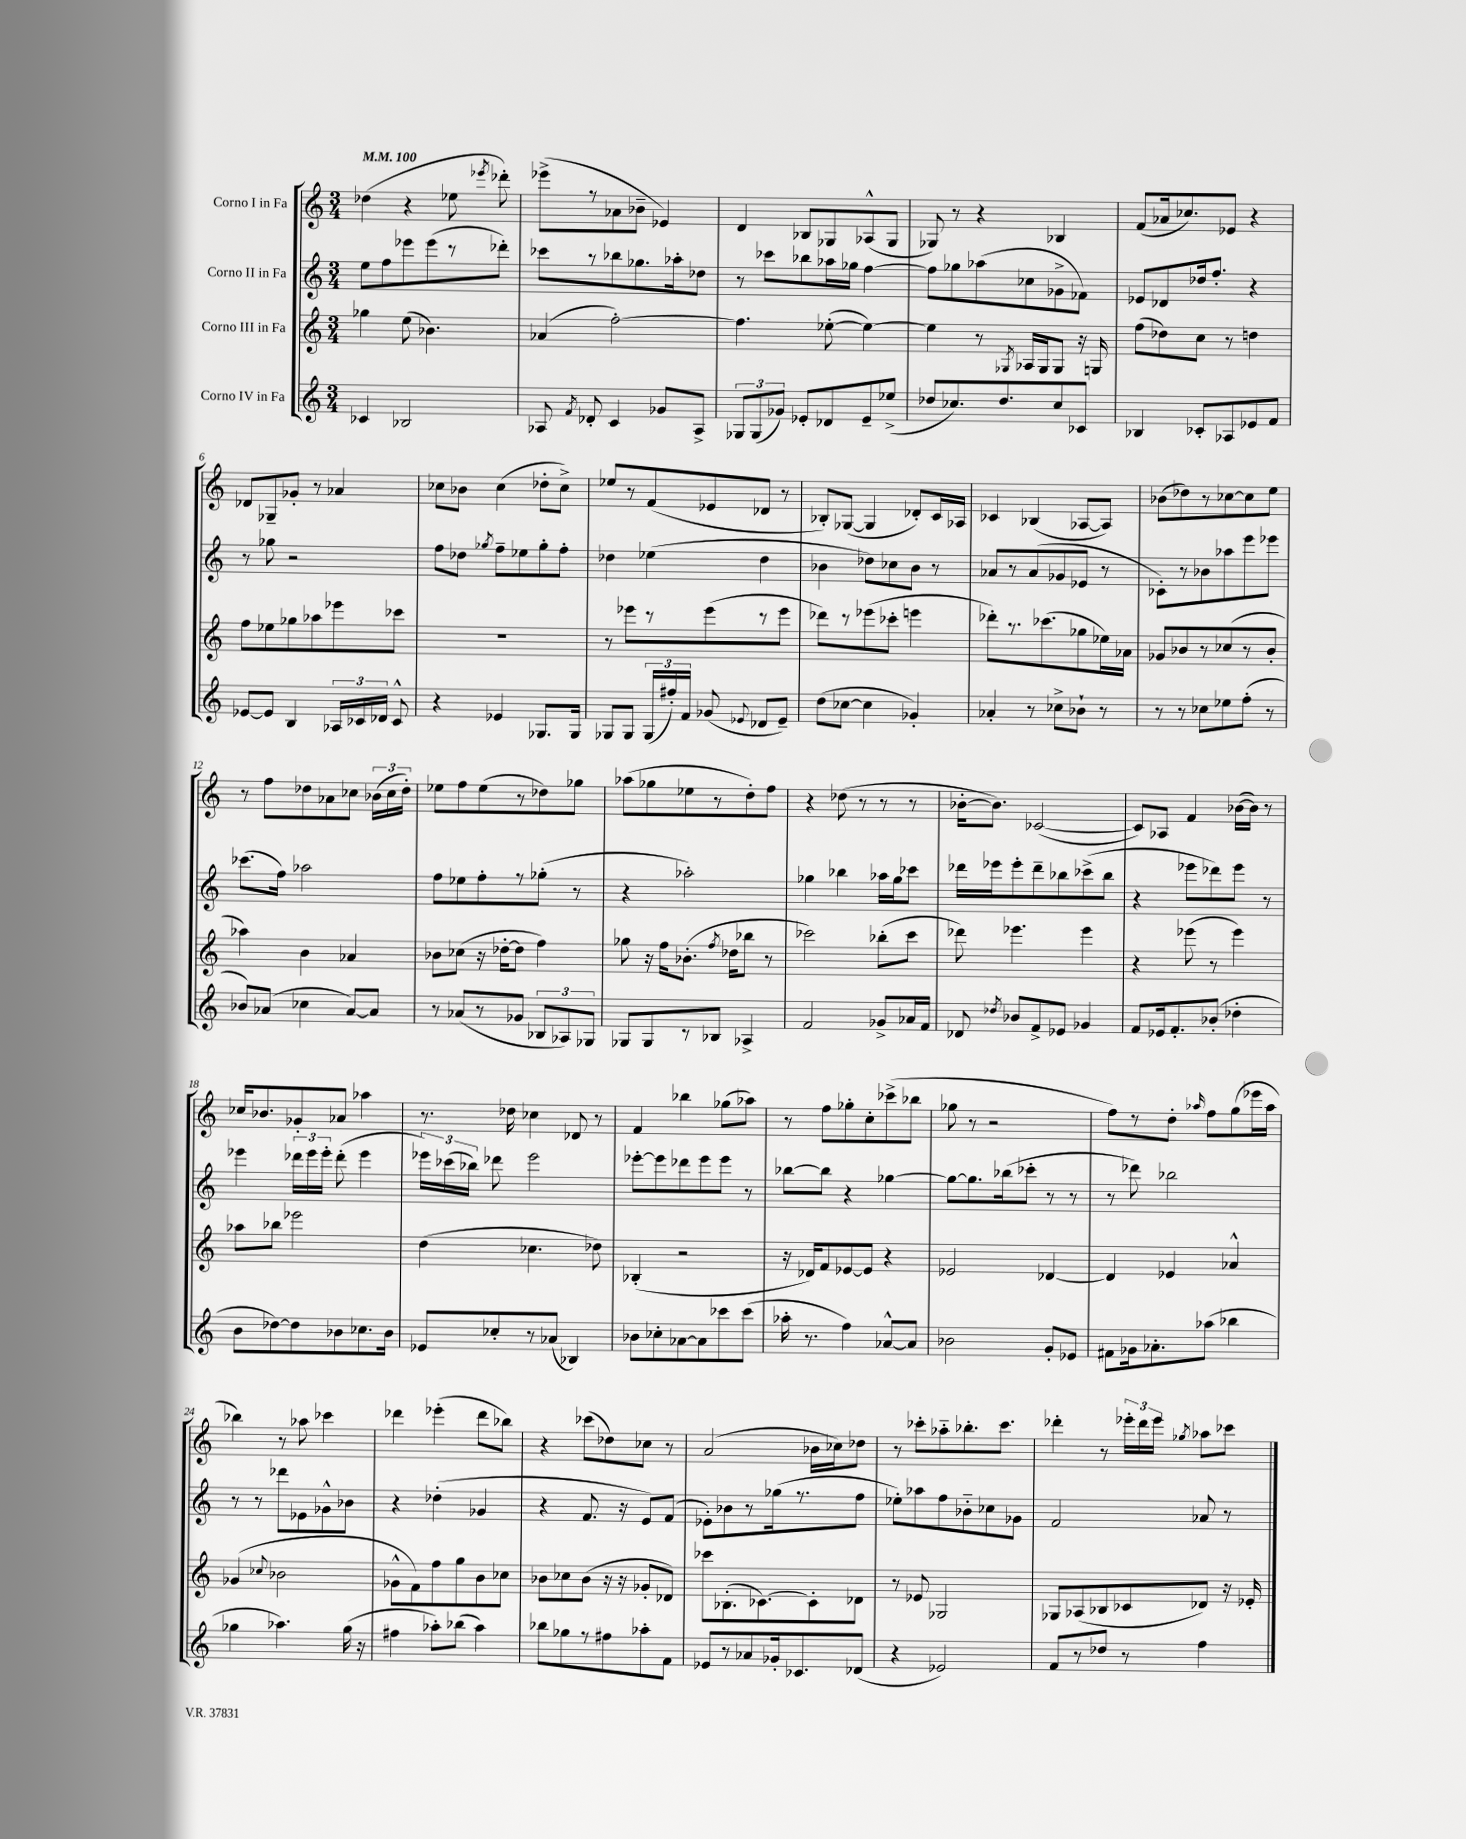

**kern	**kern	**kern	**kern
*staff4	*staff3	*staff2	*staff1
*clefG2	*clefG2	*clefG2	*clefG2
*k[]	*k[]	*k[]	*k[]
*M3/4	*M3/4	*M3/4	*M3/4
*MM100	*MM100	*MM100	*MM100
4c-/	4gg-\	8ee\L	(4dd-\
.	.	8ff\	.
2B-/	(8ee\	8eee-\	4r
.	4.b-\)	(8eee-\	.
.	.	8r	8ee-\
.	.	.	8qeee-/
.	.	8ddd-'\J)	8ddd-'\)
=	=	=	=
8A-/	(4a-/	8ccc-\L	(8eee-^\L
8qf/	.	.	.
8d-'/	.	8r	8r
4c/	[2ff'\)	8bb-\	8a-\
.	.	8.gg-\	8b-~\J
8g-/L	.	.	4e-/)
.	.	16aa-'\k	.
8A-^/J	.	8dd-\J	.
=	=	=	=
12G-/L	4.ff\]	8r	4d/
(12G-/	.	.	.
.	.	8ccc-\L	.
12g-/J)	.	.	.
8e-'/L	.	8bb-\	8B-/L
8d-/	([8ee-'\	16aa-\L	8G-/
.	.	16gg-\JJ	.
8e-~/	4ee-\_)	[4ff\	(8A-^^/
(8ee-^/J	.	.	8G-/J
=	=	=	=
8dd-/L	4ee-\]	8ff\]L	8G-/)
8.cc-/)	.	8gg-\	8r
.	8r	(8aa-\	4r
8.dd-/	.	.	.
.	8qG-/	.	.
.	16A-/LL	8cc-\	.
.	16G-/J	.	.
8cc-/	8G-/J	8g-^\	4B-/
8c-/J	16r	8f-\J)	.
.	16G/	.	.
=	=	=	=
4B-/	(8ff\L	8e-/L	(8f/L
.	8dd-\)	8d-/	16a-/k
.	.	.	8.cc-/)
8c-'/L	8cc\J	16dd-/k	.
.	.	8.ff'/J	.
8A-/	8r	.	8e-/J
8e-/	4dd\	4r	4r
8f/J	.	.	.
=	=	=	=
[8e-/L	8ff\L	8r	8d-/L
8e-/]J	8ee-\	8gg-\	8G-~/
4B/	8gg-\	2r	8g-'/J
.	8aa-\	.	8r
24A-/LL	8eee-\	.	4a-/
24c-/	.	.	.
24d-/JJ	.	.	.
8c-^^/	8ccc-\J	.	.
=	=	=	=
4r	2.r	8ff\L	8cc-\L
.	.	8dd-\J	8b-\J
.	.	8qgg-/	.
4e-/	.	8ff~\L	(4cc-\
.	.	8ee-\	.
8.G-/L	.	8gg-'\	8dd-'\L
.	.	8ff'\J	8cc-^\J)
16G-/Jk	.	.	.
=	=	=	=
8G-/L	8r	4dd-\	8ee-/L
8G-/J	8eee-\L	.	8r
(24G-/LL	8r	(4ee-\	(8f/
24ff#'/)	.	.	.
24f/JJ	.	.	.
(8g-/	(8eee-\	.	8e-/
8qqe-/	.	.	.
8d-/L	8r	4dd-\	8d-/J
8e-~/J)	8eee-\J	.	8r
=	=	=	=
(8dd\L	8ddd-\L)	4b-\	8B-'/L)
[8cc-\J	8r	.	([8G-/J
4cc-\]	(8eee-\	8dd-\L)	4G-/]
.	8ccc-'\J	8cc-\	.
4g-'/)	4eee\	8b-\J	8d-'/L)
.	.	8r	16c/L
.	.	.	16A-/JJ
=	=	=	=
4a-'/	8ddd-'\L)	8a-/L	4c-/
.	8.r	8r	.
8r	.	(8a-/	(4B-/
.	(8.ccc-\	.	.
8cc-^\L	.	8g-/	.
8b-`\J	8gg-\	8e-/J	[8A-/L
8r	16ee-\L)	8r	8A-/]J)
.	16a-\JJ	.	.
=	=	=	=
8r	8g-/L	8c-'\L)	(8b-\L
8r	8b-/	8r	8dd-\)
8cc-\L	8r	8b-\	8r
8ee-\	(8cc-/	8aa-\	[8cc-\
(8ff'\J	8r	8eee\	8cc-\]
8r	8b-'/J	8eee-\J	8ee\J
=	=	=	=
8b-/L)	4aa-\)	(8.ccc-\L	8r
(8a-/J	.	.	8ff\L
.	.	16ff\Jk)	.
4cc-\	4b\	2aa-\	8dd-\
.	.	.	8a-\
[8a-/L)	4a-/	.	8cc-\J
8a-/]J	.	.	(24b-\LL
.	.	.	24cc-\
.	.	.	24dd-'\JJ)
=	=	=	=
8r	8b-\L	8ff\L	8ee-\L
(8a-/L	(8cc-\J	8ee-\	8ff\
8r	16r	8ff'\	(8ee-\
.	[16dd-'\LK	.	.
8g-/J	8dd-\]J	8r	8r
12B-/L	4ff\)	(8gg-'\J	8dd-\)
12A-/)	.	.	.
.	.	8r	8gg-\J
12G-/J	.	.	.
=	=	=	=
8G-/L	8gg-\	4r	(8aa-\L
8G-/	16r	.	8gg-\
.	16ff\LK	.	.
8r	(8.b-'\J	2aa-'\)	8ee-\
8B-/J	.	.	8r
.	8qff/	.	.
.	16dd-\LK	.	.
4A-^/	8bb-\J	.	8dd'\)
.	8r	.	8ff\J
=	=	=	=
2f/	2ccc-\)	4gg-\	4r
.	.	4bb-\	(8dd-\
.	.	.	8r
8g-^/L	(8bb-'\L	16aa-\LL	8r
.	.	16gg-\J	.
16a-/L	8ccc-\J	8ccc-\J	8r
16f/JJ	.	.	.
=	=	=	=
8d-/	8ddd-\)	16ddd-\LL	[16b-'\LK
.	.	16eee-\J	8.b-\]J)
8qdd-/	.	.	.
8b-/L	4.eee-\	8eee-'\	.
8f^/	.	8ddd-~\	([2c-/
8e-/J	.	8bb-\	.
4g-/	4eee-\	(8ccc-^\	.
.	.	8bb-\J	.
=	=	=	=
8f/L	4r	4r	8c-/]L)
16e-/k	.	.	8A-/J
8.f'/	.	.	.
.	(8eee-\	8eee-\L	4f/
(8b-'/J	8r	8ddd-\)	.
4dd-'\	4eee-\)	8eee-\J	([16b-\LL
.	.	.	16b-\]JJ)
.	.	8r	8r
=	=	=	=
8b\L	8aa-\L	4eee-\	16cc-/LK
.	.	.	8.b-/
[8dd-\)	8bb-\J	.	.
8dd-\]	2eee-\	24ddd-\LL	8g-'/
.	.	24eee-\	.
.	.	24eee-'\JJ	.
8b-\	.	(8ddd-'\	8a-/J
8.cc-\	.	4eee-\	4aa-\
16b-\Jk	.	.	.
=	=	=	=
8e-/L	(4dd\	24eee-\LL)	8.r
.	.	(24ccc-\	.
.	.	24bb-\JJ)	.
8cc-'/	.	8ddd-\	.
.	.	.	16dd-\
8r	4.cc-\	2eee-\	4cc-\
(8a-/J	.	.	.
4B-/)	.	.	8d-/
.	8dd-\)	.	8r
=	=	=	=
8b-\L	(4B-'/	[8eee-'\L	4f/
8cc-'\	.	8eee-\]	.
[8a-\	2r	8ddd-\	4bb-\
8a-\]	.	8eee-\	.
8ccc-\	.	8eee-\J	(8gg-\L
(8ccc-\J	.	8r	8aa-\J)
=	=	=	=
16aa-'\	16r	[8bb-\L	8r
8.r	16d-/LK)	.	.
.	8f/	8bb-\]J	8ff\L
4ff\)	[8e-/	4r	8gg-'\
.	8e-/]J	.	8cc'\
[8a-^^/L	4r	[4gg-\	(8ccc-^\
8a-/]J	.	.	8bb-\J
=	=	=	=
2b-\	2e-/	8gg-\_L	8gg-\
.	.	8.gg-\]	8r
.	.	.	2r
.	.	(16bb-\k	.
.	.	8ccc-'\J	.
8g'/L	[4d-/	8r	.
8e-/J	.	8r	.
=	=	=	=
8f#\L	4d-/]	8r	8ff\L)
16g-\k	.	8ddd-\)	8r
8.a-'\	.	.	.
.	4e-/	2bb-\	8dd'\J
.	.	.	16qqaa-/
(8aa-\J	.	.	8ff\L
4bb-\	4a-^^/	.	(8gg\
.	.	.	16eee-\L
.	.	.	16aa-\JJ
=	=	=	=
4gg-\	(4g-/	8r	4bb-\)
.	.	8r	.
.	8qqcc-/	.	.
4.aa-\)	2b-\	8ddd-\L	8r
.	.	8e-\	8aa-\
.	.	8g-^^\	4ccc-\
(16gg-\	.	8b-\J	.
16r	.	.	.
=	=	=	=
4ff#\	8g-^^\L	4r	4ddd-\
.	8f\)	.	.
8aa-'\L)	8ff\	(4dd-'\	(4eee-'\
(8bb-\J	8gg\	.	.
4aa-\)	8b\	4g-/	8ddd-\L
.	8cc-\J	.	8bb-\J)
=	=	=	=
8bb-\L	8b-\L	4r	4r
8gg-\	8cc-\	.	.
8r	(8b-\J	8.f/	(8ccc-\L
8ff#\	16r	.	8dd-\)
.	16r	16r	.
8aa-'\	8g-'/L	8e/L)	8cc-\J
8f\J	8d-/J)	(8f/J	8r
=	=	=	=
8e-/L	8ccc-\L	8e-'\L)	(2a/
8r	(8.B-'\	8b-\	.
8a-/	.	8r	.
.	[8.c-\)	.	.
16g-'/k	.	(16gg-\k	.
8.c-/	.	8.r	.
.	8c-'\]	.	16b-\LL
.	.	.	16cc-\J)
(8d-/J	8d-\J	8ff\J	8dd-\J
=	=	=	=
4r	8r	8ee-'\L)	8r
.	8e-/	8aa-\	8ccc-'\L
2e-/)	2G-/	8ff\	8aa-'~\
.	.	8b-'~\	8.bb-'\
.	.	8cc-\	.
.	.	.	8.ccc-\J
.	.	8g-\J	.
=	=	=	=
8f/L	8G-/L	2f/	4ddd-'\
8r	(8A-/	.	.
8dd-/J	8B-/	.	8r
8r	8c-/	.	24eee-'\LL
.	.	.	24ddd-\
.	.	.	24eee-\JJ
.	.	.	8qgg-/
4ff\	8d-/J)	8a-/	8aa-\L
.	16r	8r	8ccc-\J
.	16e-'/	.	.
==	==	==	==
*-	*-	*-	*-
